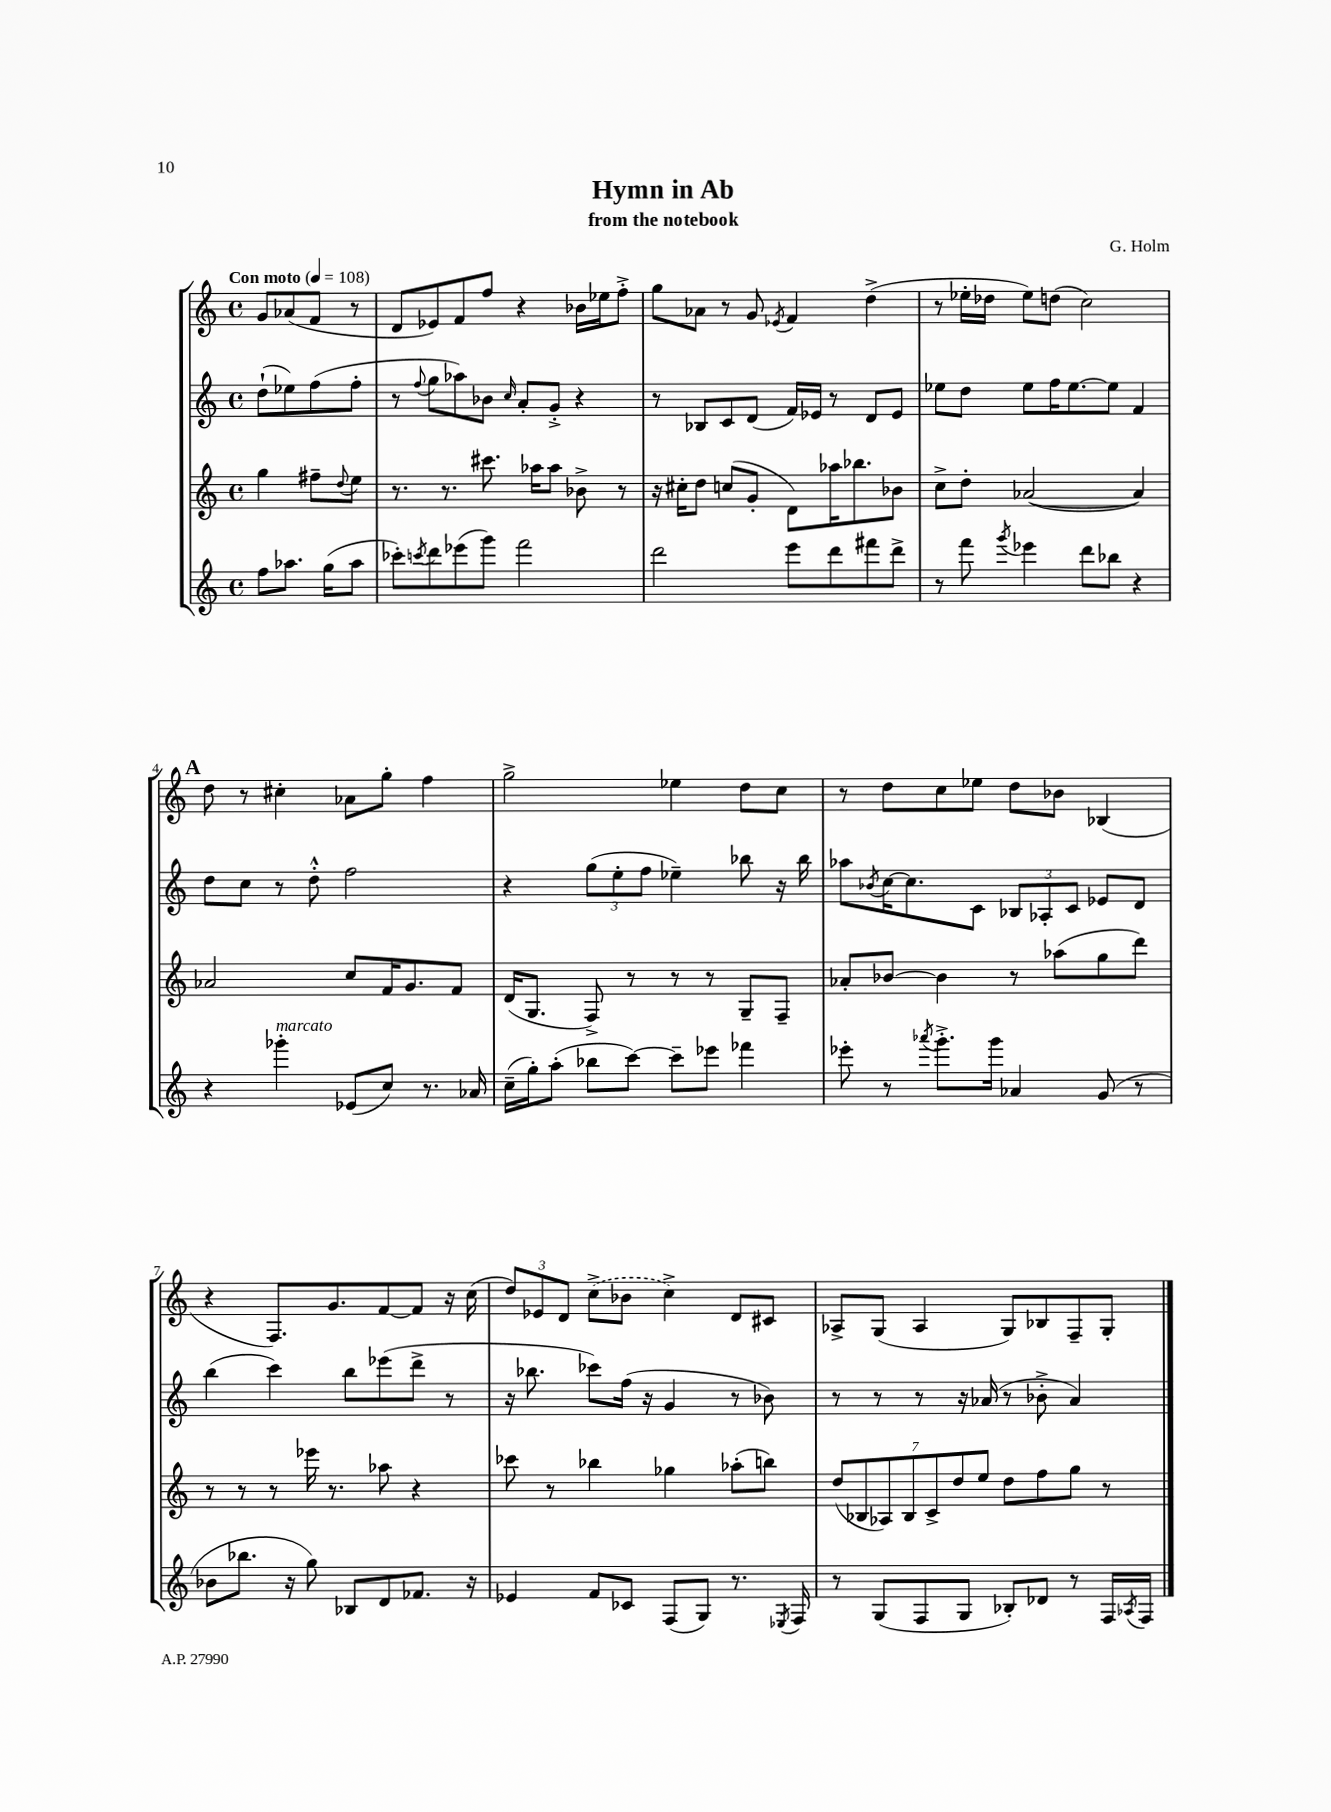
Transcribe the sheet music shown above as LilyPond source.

\header { title = "Hymn in Ab" composer = "G. Holm" subtitle = "from the notebook" }
<<
\new StaffGroup <<
\new Staff = "s0" {
    \clef treble \key c \major \defaultTimeSignature \time 4/4 \partial 2 \tempo "Con moto" 4 = 108
    g'8 aes'8( f'8 r8 |
    d'8 ees'8) f'8 f''8 r4 bes'16 ees''16 f''8-.-> |
    g''8 aes'8 r8 g'8 \acciaccatura { ees'8 } f'4 d''4->( |
    r8 ees''16-. des''16 ees''8) d''8( c''2) |
    \mark \markup { \bold "A" } d''8 r8 cis''4-. aes'8 g''8-. f''4 |
    g''2-> ees''4 d''8 c''8 |
    r8 d''8 c''8 ees''8 d''8 bes'8 bes4( |
    r4 f8.) g'8. f'8~ f'8 r16 c''16( |
    \tuplet 3/2 { d''8) ees'8 d'8 } \once \slurDashed c''8->( bes'8 c''4->) d'8 cis'8 |
    aes8-> g8( aes4 g8) bes8 f8-- g8-. \bar "|." |
}
\new Staff = "s1" {
    \clef treble \key c \major \defaultTimeSignature \time 4/4 \partial 2
    d''8-!( ees''8) f''8( f''8-. |
    r8 \appoggiatura { f''8 } g''8 aes''8) bes'8 \grace { c''16 } a'8-. g'8-.-> r4 |
    r8 bes8 c'8 d'8( f'16) ees'16 r8 d'8 ees'8 |
    ees''8 d''8 ees''8 f''16 ees''8.~ ees''8 f'4 |
    \mark \markup { \bold "A" } d''8 c''8 r8 d''8-.-^ f''2 |
    r4 \tuplet 3/2 { g''8( e''8-. f''8 } ees''4--) bes''8 r16 bes''16 |
    aes''8 \acciaccatura { bes'8 } c''16~ c''8. c'8 \tuplet 3/2 { bes8 aes8-. c'8 } ees'8 d'8 |
    b''4( c'''4) b''8 ees'''8( d'''8-> r8 |
    r16 bes''8. ces'''8) f''16( r16 g'4 r8 bes'8) |
    r8 r8 r8 r16 aes'16( r8 bes'8-.-> aes'4) \bar "|." |
}
\new Staff = "s2" {
    \clef treble \key c \major \defaultTimeSignature \time 4/4 \partial 2
    g''4 fis''8-- \appoggiatura { d''8 } e''8 |
    r8. r8. cis'''8. aes''16 aes''8 bes'8-> r8 |
    r16 cis''16-. d''8 c''8( g'8-. d'8) aes''16 bes''8. bes'8 |
    c''8-> d''8-. aes'2~( aes'4) |
    \mark \markup { \bold "A" } aes'2 c''8 f'16 g'8. f'8 |
    d'16( g8. f8->) r8 r8 r8 g8-- f8-- |
    aes'8-. bes'8~ bes'4 r8 aes''8( g''8 d'''8) |
    r8 r8 r8 ees'''16 r8. aes''8 r4 |
    ces'''8 r8 bes''4 ges''4 aes''8-.( b''8) |
    \tuplet 7/4 { d''8( bes8 aes8) bes8 c'8-> d''8 e''8 } d''8 f''8 g''8 r8 \bar "|." |
}
\new Staff = "s3" {
    \clef treble \key c \major \defaultTimeSignature \time 4/4 \partial 2
    f''8 aes''8. g''16( aes''8 |
    ces'''8-.) \acciaccatura { c'''8 } d'''8 ees'''8( g'''8) f'''2 |
    d'''2 e'''8 d'''8 fis'''8 d'''8-> |
    r8 f'''8 \acciaccatura { g'''8 } ees'''4 d'''8 bes''8 r4 |
    \mark \markup { \bold "A" } r4 ges'''4-.^\markup { \italic "marcato" } ees'8( c''8) r8. aes'16 |
    c''16--( g''16-.) a''8-.( bes''8 c'''8~) c'''8-- ees'''8 fes'''4 |
    ees'''8-. r8 \acciaccatura { aes'''8 } g'''8.-.-> g'''16 aes'4 g'8( r8 |
    bes'8 bes''8. r16 g''8) bes8 d'8 fes'8. r16 |
    ees'4 f'8 ces'8 f8( g8) r8. \acciaccatura { ees8 } f16 |
    r8 g8( f8 g8 bes8-.) des'8 r8 f16 \acciaccatura { aes8 } f16 \bar "|." |
}
>>
>>
